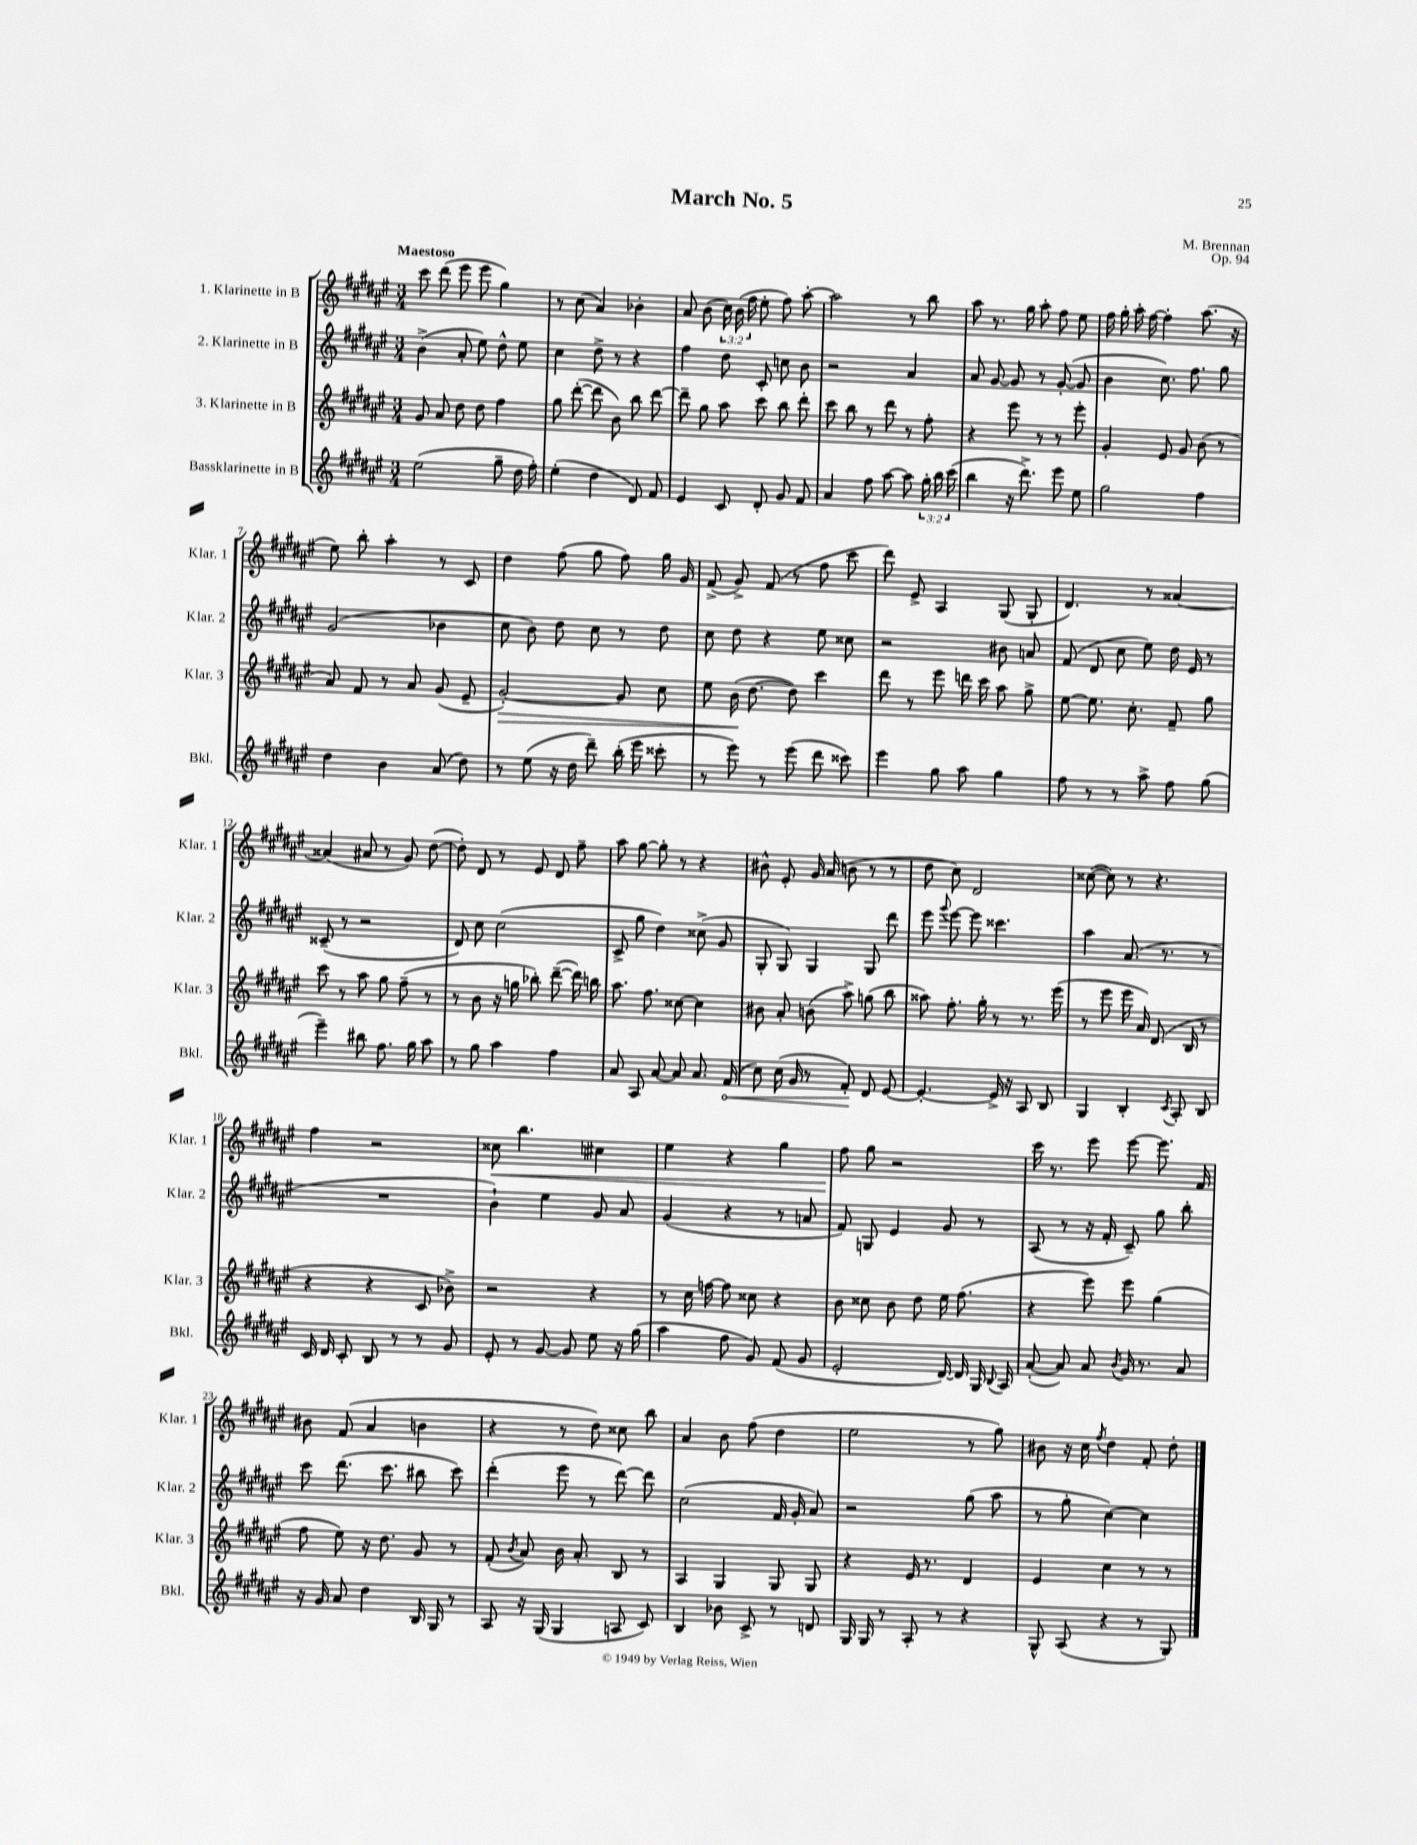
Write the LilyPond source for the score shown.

\header { title = "March No. 5" composer = "M. Brennan" opus = "Op. 94" }
<<
\new StaffGroup <<
\new Staff = "s0" \with { instrumentName = "1. Klarinette in B" shortInstrumentName = "Klar. 1" } {
    \clef treble \key fis \major \numericTimeSignature \time 3/4 \override Staff.TupletNumber.text = #tuplet-number::calc-fraction-text \tempo "Maestoso"
    \autoBeamOff cis'''8 dis'''8( eis'''8 eis'''8 gis''4) |
    r8 cis''8( ais'4) bes'4-. |
    ais'8 b'8( \tuplet 3/2 { cis''16) b'16( fis''16 } eis''8-. fis''8) ais''8~-. |
    ais''2 r8 b''8 |
    ais''8 r8. gis''16 ais''8-. fis''8 eis''8 |
    fis''16 gis''16-. ais''16-. fis''16~ fis''4-. ais''8.( r16 |
    eis''8) b''8-. ais''4-. r8 cis'8 |
    dis''4 fis''8( gis''8 fis''8) gis''16 gis'16 |
    fis'8->( gis'8->) fis'8( r8 fis''8 cis'''8 |
    dis'''8) eis'8-> ais4 gis8( gis8-. |
    dis'4.) r8 aisis'4~ |
    aisis'4( ais'8 r8 gis'8) dis''8~( |
    dis''8-.) dis'8 r8 eis'8 dis'8 fis''8-- |
    ais''8 gis''8~ gis''8-. r8 r4 |
    bis'8-^ eis'8-. gis'16 ais'16( b'8 r8 r8 |
    dis''8 cis''8) dis'2 |
    cisis''8~( cisis''8) r8 r4. |
    fis''4 r2 |
    cisis''8\< b''4. cis''4 |
    eis''4 r4 gis''4 |
    fis''8\! gis''8 r2 |
    cis'''16 r8. eis'''8 eis'''8~ eis'''8. fis'16 |
    bis'8 fis'8( ais'4 b'4 |
    r4 r8 dis''8) cisis''8 b''8 |
    ais'4 b'8 fis''8( dis''4 |
    eis''2 r8 gis''8) |
    bis'8 r16 cis''16 \acciaccatura { fis''8 } dis''4 fis'8-. dis''8-. \bar "|." |
}
\new Staff = "s1" \with { instrumentName = "2. Klarinette in B" shortInstrumentName = "Klar. 2" } {
    \clef treble \key fis \major \numericTimeSignature \time 3/4
    \autoBeamOff b'4->( ais'8-. eis''8) dis''8-^ eis''8 |
    cis''4 dis''8-> r8 r4 |
    fis''4 dis''8 cis'8-. c''8 b'8 |
    r2 ais'4 |
    ais'8 gis'8~ gis'8 r8 gis'8~-.( gis'8 |
    b'4 cis''8.) fis''8. gis''8 |
    gis'2( bes'4 |
    cis''8 b'8) dis''8 cis''8 r8 dis''8 |
    cis''8 dis''8 r4 eis''8 cisis''8 |
    r2 bis'8 a'8 |
    fis'8( dis'8 cis''8 eis''8) dis''16 eis'16 r8 |
    cisis'8--( r8 r2 |
    dis'8) cis''8 cis''2( |
    cis'8-> gis''8 dis''4) cisis''8->( gis'8 |
    gis8-. gis8) gis4 gis8 dis'''8 |
    eis'''8 \appoggiatura { gis'''8 } eis'''8~ eis'''8 cisis'''4. |
    ais''4 ais'8.( r8. r8 |
    R2. |
    b'4-!) eis''4 gis'8 ais'8 |
    gis'4( r4 r8 a'8 |
    fis'8) g8 eis'4 gis'8 r8 |
    ais8( r8 r16 fis'16-. cis'8--) gis''8 b''8-. |
    cis'''8 dis'''8.( cis'''8. bis''8 cis'''8) |
    dis'''4-.( eis'''8 r8 dis'''8~) dis'''8 |
    cis''2( fis'16 gis'16-. ais'8) |
    r2 gis''8( ais''8 |
    r8 gis''8-. cis''4~) cis''4 \bar "|." |
}
\new Staff = "s2" \with { instrumentName = "3. Klarinette in B" shortInstrumentName = "Klar. 3" } {
    \clef treble \key fis \major \numericTimeSignature \time 3/4
    \autoBeamOff gis'8 ais'8 dis''8 dis''8 fis''4 |
    gis''8 dis'''8~-.( dis'''8 b'8) b''8 dis'''8~ |
    dis'''8-- gis''8 ais''8 cis'''8 b''8 dis'''8-. |
    cis'''8 b''8 r8 dis'''8 r8 fis''8-. |
    r4 eis'''8 r8 r8 eis'''8-. |
    gis'4-. eis'8 gis'8 b'8( r8 |
    ais'8) fis'8 r8 ais'8 gis'8( eis'8-- |
    gis'2~-.\>) gis'8 cis''8 |
    eis''8 b'16\!( dis''8.~ dis''8) cis'''4 |
    dis'''8 r8 eis'''8 d'''16 cis'''16 ais''8 gis''8-> |
    eis''8~ eis''8. cis''8.-. fis'8-- gis''8 |
    cis'''8 r8 ais''8 gis''8 fis''8--( r8 |
    r8 b'8 r16 g''16 bes''8-.) dis'''8~--( dis'''16) b''16 |
    ais''8. fis''8. cisis''8~ cisis''4 |
    bis'8 ais'8-. b'8( ais''8->) g''8( b''8 |
    aisis''8) fis''8.-. gis''16-. r8 r8. eis'''16( |
    r8 eis'''8 eis'''16 ais'16) dis'8.( b16 r8 |
    r4 r4 cis'8 bes'8->) |
    r2 r4 |
    r8 cis''16 f''16~ f''8 cisis''8 r4 |
    b'8 cisis''8 b'8 dis''8 eis''16 fis''8.( |
    r4 eis'''8) eis'''8 gis''4( |
    fis''8 eis''8) r16 dis''8. gis'8 r8 |
    fis'8-.( \acciaccatura { b'8 } ais'8) b'16 ais'8.-. b8 r8 |
    ais4 gis4 gis8 gis8 |
    r4 eis'16 r8. dis'4 |
    eis'4 cis''4 r8 r8 \bar "|." |
}
\new Staff = "s3" \with { instrumentName = "Bassklarinette in B" shortInstrumentName = "Bkl." } {
    \clef treble \key fis \major \numericTimeSignature \time 3/4 \override Staff.TupletNumber.text = #tuplet-number::calc-fraction-text
    \autoBeamOff eis''2( gis''8-- dis''16 fis''16-.) |
    eis''4-.( dis''4 dis'8) fis'8 |
    eis'4 cis'8 dis'8-. gis'8 fis'8 |
    ais'4 fis''8 ais''8~ ais''8 \tuplet 3/2 { gis''16-. b''16 cis'''16( } |
    b''4 r16 dis'''8.->) eis'''8 eis''8 |
    gis''2 fis''4 |
    dis''4 b'4 ais'8( dis''8) |
    r8 eis''8( r16 dis''16 dis'''8--) b''16-.( eis'''16 cisis'''8-. |
    r8 eis'''8) r8 eis'''8( dis'''8 cisis'''8) |
    eis'''4 gis''8 ais''8 gis''4 |
    fis''8 r8 r8 ais''8-> fis''8 gis''8( |
    eis'''4--) bis''8 fis''8. gis''16 ais''8 |
    r8 gis''8 ais''4 fis''4 |
    ais'8 ais8 ais'8~ ais'8 ais'8. \once \override Hairpin.circled-tip = ##t fis'16\<( |
    cis''8) cis''16( gis'16 r8 fis'8-.\!) dis'8 eis'8~ |
    eis'4.~-. eis'16-> r16 ais8 b8 |
    gis4 b4-. \acciaccatura { cis'8 } ais8-. b8 |
    cis'16 dis'16 cis'8-. b8 r8 r8 gis'8 |
    eis'8-. r8 gis'8~ gis'8 eis''8 r16 gis''16( |
    ais''4 fis''8 gis'8) fis'8( gis'8 |
    eis'2-. dis'16~) dis'16 gis16 \appoggiatura { b8 } ais16 |
    ais'8~-.( ais'8) ais'8 \acciaccatura { b'8 } gis'16 r8. ais'8 |
    r16 gis'16 ais'8 dis''4 b16 gis16 r8 |
    ais8 r16 gis16( gis4 a8 cis'8) |
    b4 bes'8 cis'8-> r8 d'8 |
    gis16 gis16 r8 ais8-. r8 r4 |
    gis8-^ ais8( r4 r8 gis8) \bar "|." |
}
>>
>>
